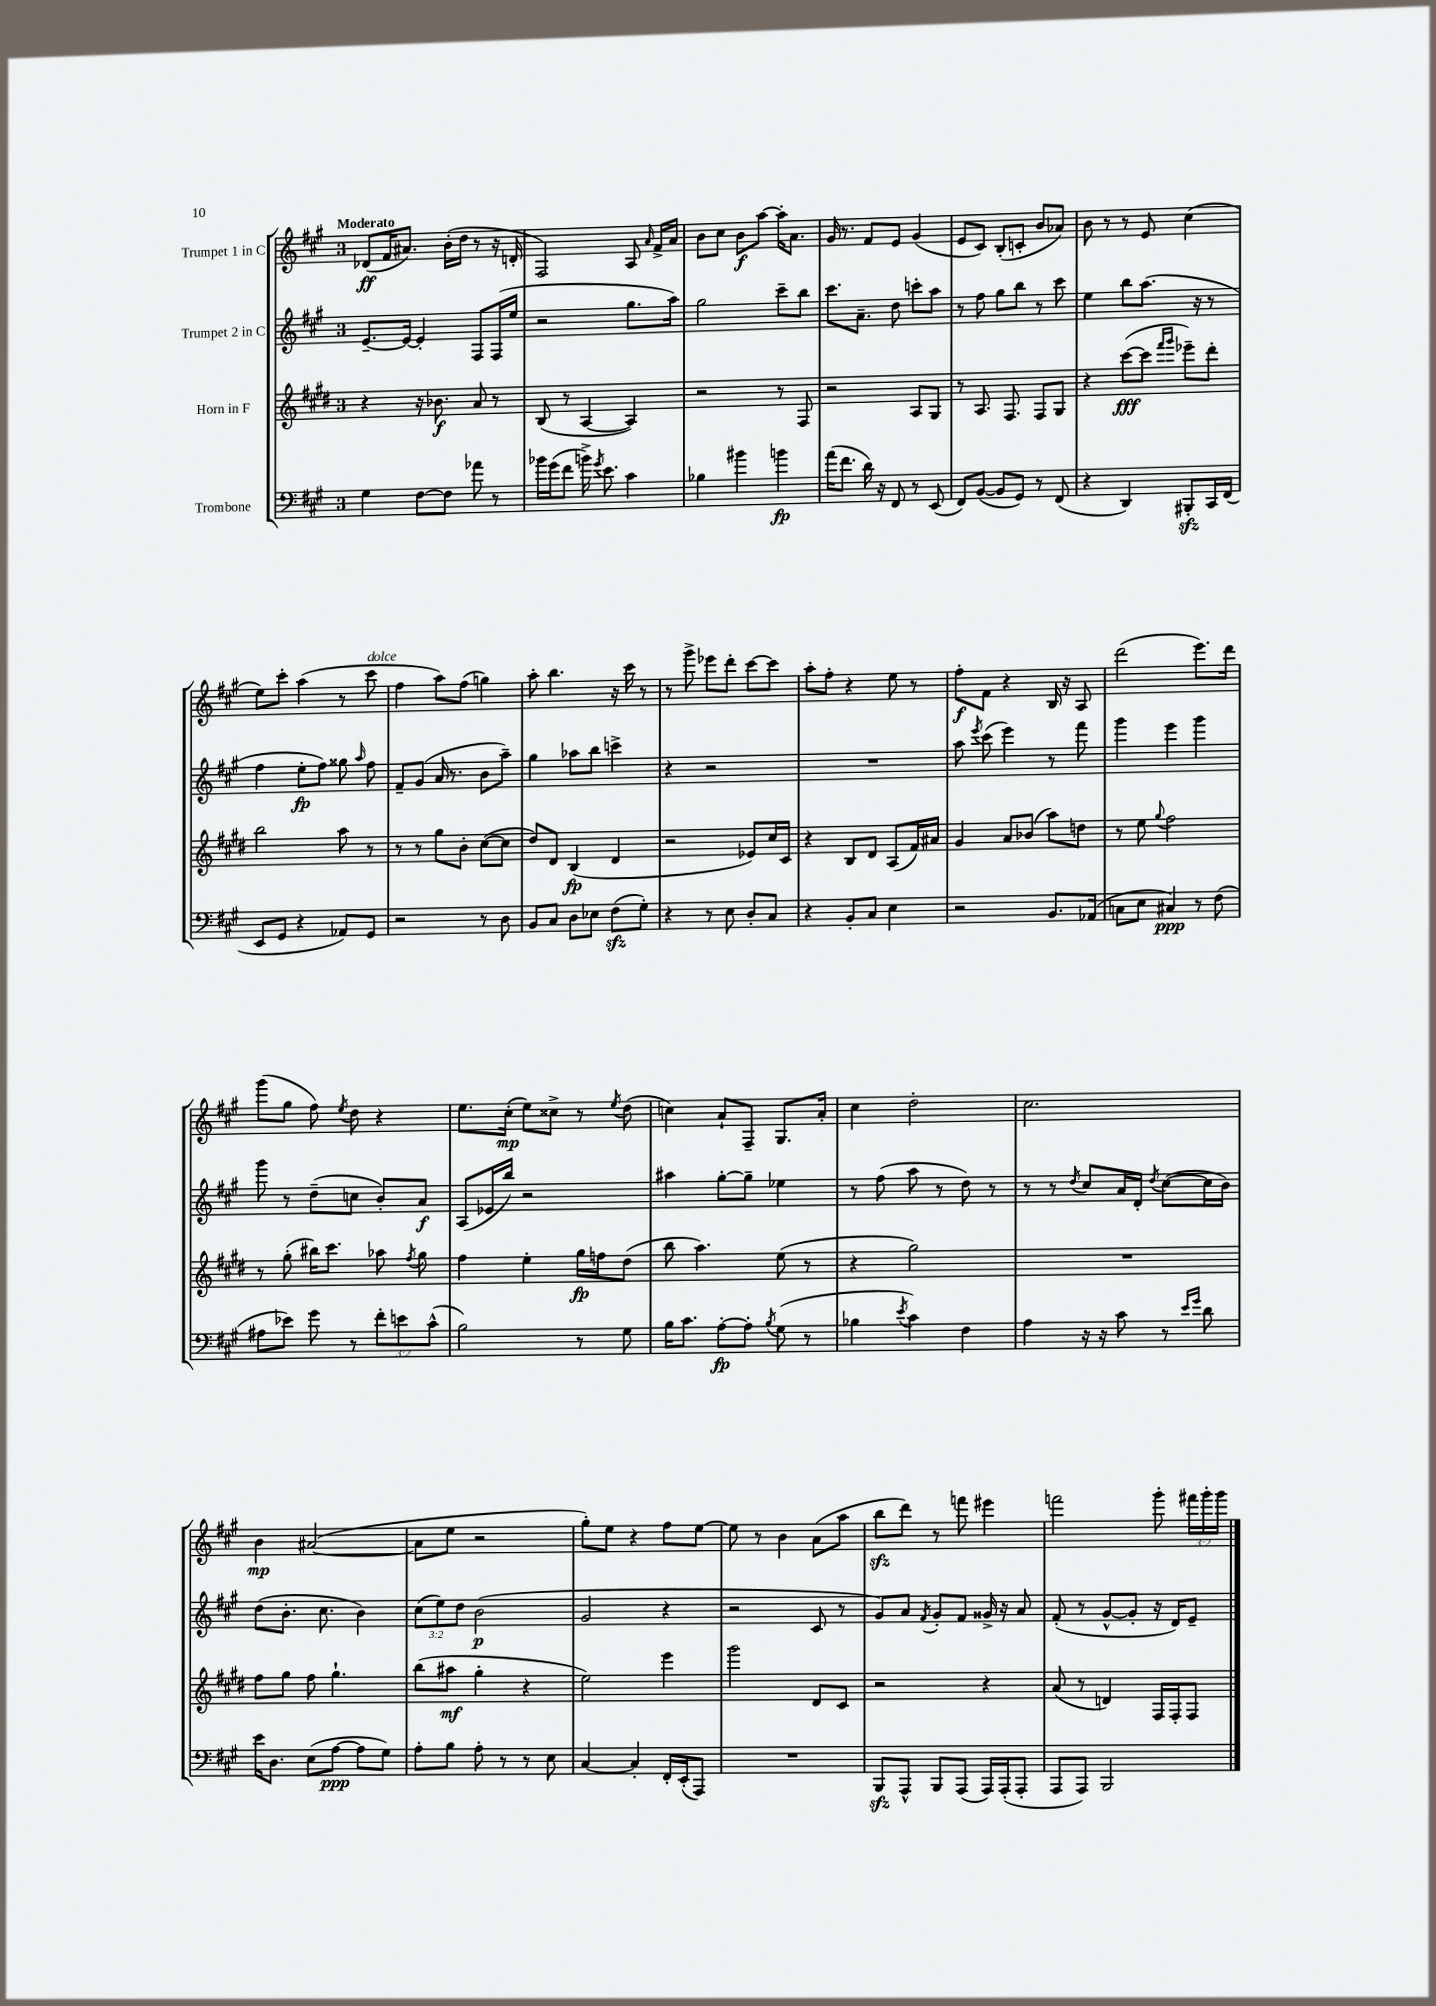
<<
\new StaffGroup <<
\new Staff = "s0" \with { instrumentName = "Trumpet 1 in C" } {
    \clef treble \key a \major \once \override Staff.TimeSignature.style = #'single-digit \time 3/4 \override Staff.TupletNumber.text = #tuplet-number::calc-fraction-text \tempo "Moderato"
    \autoBeamOff des'8[\ff( fis'16 ais'8.]) b'16[-.( d''16] r8 r16 d'16-. |
    fis2) a8 \grace { a'16 } fis'16[-> a'16] |
    b'8[ cis''8] b'8[\f a''8]~ a''16[-. a'8.] |
    gis'16 r8. fis'8[ e'8] gis'4( |
    e'8[ cis'8]) b8[-.( c'8]-. b'8[ aes'8]) |
    b'8 r8 r8 e'8 cis''4( |
    e''8[) cis'''8]-. a''4( r8 cis'''8^\markup { \italic "dolce" } |
    fis''4 a''8[) fis''8]( g''4) |
    a''8-. b''4. r16 cis'''16 r8 |
    r8 gis'''8-> ees'''8[ d'''8]-. cis'''8[~ cis'''8] |
    a''8[-. fis''8]-. r4 e''8 r8 |
    fis''8[-.\f fis'8] r4 b16 r16 a8 |
    d'''2( e'''8.[) d'''16] |
    gis'''8[( gis''8] fis''8) \acciaccatura { e''8 } d''8 r4 |
    e''8.[ cis''16]-.\mp( e''8[) cisis''8]-> r8 \acciaccatura { e''8 } d''8( |
    c''4) a'8[-! fis8]-- gis8.[ a'16]-. |
    cis''4 d''2-. |
    cis''2. |
    b'4\mp ais'2~( |
    ais'8[ e''8] r2 |
    gis''8[-.) e''8] r4 fis''8[ e''8]~ |
    e''8 r8 b'4 a'8[( a''8] |
    b''8[\sfz d'''8]) r8 f'''8 eis'''4 |
    f'''2 gis'''8-. \tuplet 3/2 { fis'''16[ gis'''16-. gis'''16] } \bar "|." |
}
\new Staff = "s1" \with { instrumentName = "Trumpet 2 in C" } {
    \clef treble \key a \major \once \override Staff.TimeSignature.style = #'single-digit \time 3/4 \override Staff.TupletNumber.text = #tuplet-number::calc-fraction-text
    \autoBeamOff e'8.[~-- e'16]~ e'4-. fis8[ fis16( e''16] |
    r2 gis''8.[ a''16]) |
    gis''2 cis'''8[-- b''8] |
    cis'''8.[ a'8.]-- d''8 c'''8[-. a''8] |
    r8 fis''8 gis''8[ b''8] r8 cis'''8 |
    e''4 b''8[ a''8.]( r16 r8 |
    fis''4 e''8[-.\fp fis''8]) gisis''8 \grace { a''16 } fis''8 |
    fis'8[-- gis'8]( a'16 r8. b'8[ a''8]--) |
    gis''4 aes''8[ b''8] c'''4-> |
    r4 r2 |
    R2. |
    a''8 \acciaccatura { e'''8 } cis'''8( e'''4) r8 fis'''8 |
    gis'''4 e'''4 gis'''4 |
    gis'''8 r8 d''8[--( c''8] b'8[-.) a'8]\f |
    a8[( ees'16 b''16]) r2 |
    ais''4 gis''8[~-. gis''8]-- ees''4 |
    r8 fis''8( a''8 r8 d''8) r8 |
    r8 r8 \acciaccatura { d''8 } cis''8[ a'16 d'16]-. \acciaccatura { d''8 } cis''8[~( cis''16 b'16]) |
    d''8[( b'8.]-. cis''8. b'4) |
    \tuplet 3/2 { cis''8[( e''8) d''8] } b'2\p( |
    gis'2 r4 |
    r2 cis'8 r8 |
    gis'8[) a'8] \acciaccatura { fis'8 } gis'8[-. fis'8] gisis'16-> r16 a'8 |
    fis'8-.( r8 gis'8[~-^ gis'8]-. r16 d'16[) e'8]-- \bar "|." |
}
\new Staff = "s2" \with { instrumentName = "Horn in F" } {
    \clef treble \key e \major \once \override Staff.TimeSignature.style = #'single-digit \time 3/4
    \autoBeamOff r4 r16 bes'8.\f a'8 r8 |
    b8( r8 a4~ a4) |
    r2 r8 fis8 |
    r2 a8[ gis8] |
    r8 a8. fis8. fis8[ gis8] |
    r4 cis'''8[~\fff( cis'''8] \grace { fis'''16[ gis'''16] } ees'''8[--) dis'''8]-. |
    b''2 a''8 r8 |
    r8 r8 gis''8[ b'8]-. cis''8[~( cis''8] |
    dis''8[) dis'8] b4\fp( dis'4 |
    r2 ees'8[) cis''16 cis'16] |
    r4 b8[ dis'8] a8[( fis'16) ais'16] |
    gis'4 a'8[ bes'8]( a''8[) d''8] |
    r8 e''8 \appoggiatura { gis''8 } fis''2 |
    r8 gis''8-.( bis''16[) cis'''8.] aes''8 \acciaccatura { fis''8 } gis''8 |
    fis''4 e''4-. gis''16[\fp f''16 dis''8]( |
    b''8 a''4.) e''8( r8 |
    r4 gis''2) |
    R2. |
    fis''8[ gis''8] fis''8 gis''4.-! |
    b''8[( ais''8]\mf gis''4-. r4 |
    e''2) e'''4 |
    gis'''2 dis'8[ cis'8] |
    r2 r4 |
    a'8( r8 d'4) fis16[ fis16-. fis8] \bar "|." |
}
\new Staff = "s3" \with { instrumentName = "Trombone" } {
    \clef bass \key a \major \once \override Staff.TimeSignature.style = #'single-digit \time 3/4 \override Staff.TupletNumber.text = #tuplet-number::calc-fraction-text
    \autoBeamOff gis4 fis8[~ fis8] aes'8 r8 |
    bes'16[ gis'16( fis'8] b'16->) \acciaccatura { gis'8 } e'8. cis'4 |
    bes4 bis'4 b'4\fp |
    a'16[( fis'8.] d'16) r16 fis,8 r8 e,8( |
    fis,8[) b,8]~( b,8[ gis,8]) r8 fis,8( |
    r4 d,4) bis,,8[-.\sfz cis,16 fis,16]( |
    e,8[ gis,8] r4 aes,8[) gis,8] |
    r2 r8 d8 |
    b,8[ cis8] d8[ ees8] fis8[\sfz( gis8]-.) |
    r4 r8 e8 d8[-. cis8] |
    r4 b,8[-. cis8] e4 |
    r2 b,8.[ aes,16]( |
    c8[ e8] cis4\ppp) r8 fis8( |
    ais8[ ees'8]) gis'8 r8 \tuplet 3/2 { fis'8[-. e'8 cis'8]-^( } |
    b2) r8 gis8 |
    b16[ cis'8.] a8[~-.\fp a8]-. \acciaccatura { b8 } gis8( r8 |
    bes4 \acciaccatura { e'8 } cis'4) fis4 |
    a4 r16 r16 cis'8 r8 \grace { e'16[ gis'16] } d'8 |
    e'16[ d8.] e8[( a8]~\ppp a8[ gis8]) |
    a8[-. b8] a8-. r8 r8 e8 |
    cis4~ cis4-. fis,16[-. e,16-.( a,,8]) |
    R2. |
    b,,8[\sfz a,,8]-^ b,,8[ a,,8]( a,,16[) a,,16-.( a,,8]-. |
    a,,8[ a,,8]) b,,2 \bar "|." |
}
>>
>>
\layout { \context { \Score \remove "Bar_number_engraver" } }
